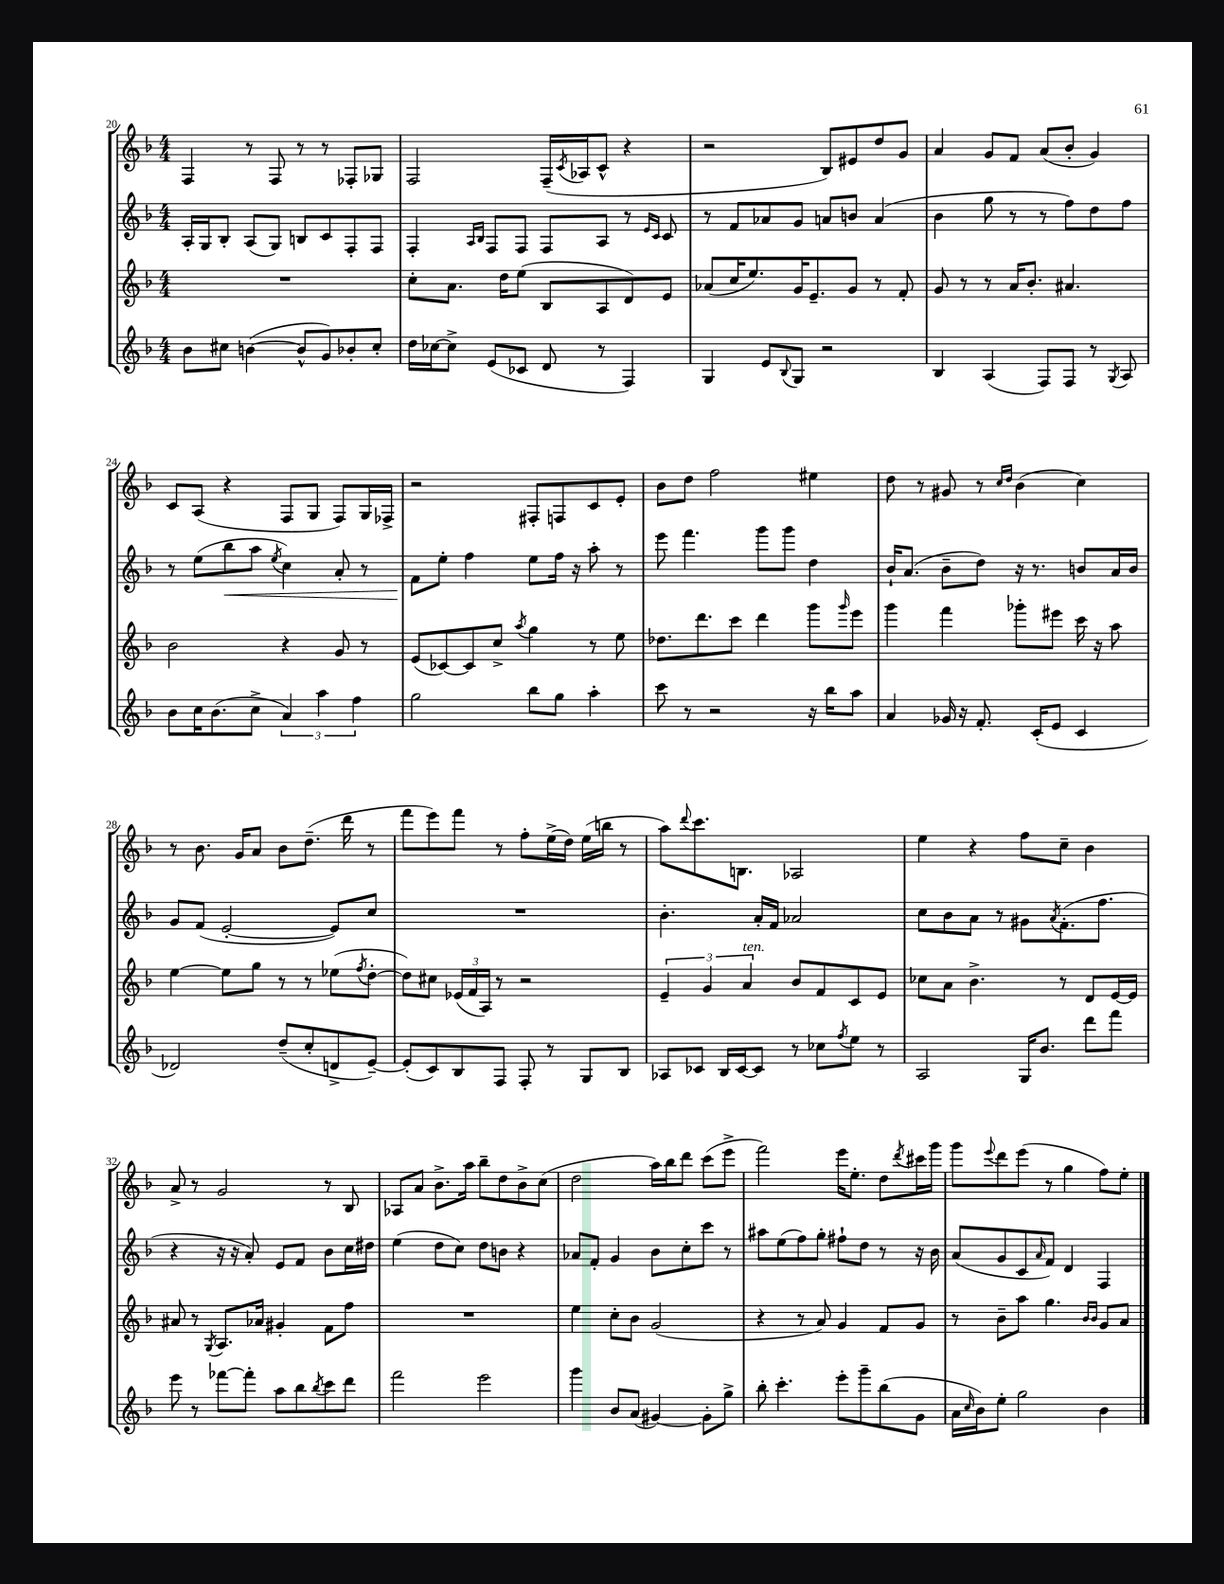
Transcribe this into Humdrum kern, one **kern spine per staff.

**kern	**kern	**kern	**dynam	**kern
*part4	*part3	*part2	*part2	*part1
*staff4	*staff3	*staff2	*staff2	*staff1
*clefG2	*clefG2	*clefG2	*	*clefG2
*k[b-]	*k[b-]	*k[b-]	*	*k[b-]
*M4/4	*M4/4	*M4/4	*	*M4/4
=20	=20	=20	=20	=20
8b-\L	1r	16A'/LL	.	4F/
.	.	16G/J	.	.
8cc#X\J	.	8B-'/J	.	.
([4bn\	.	(8A/L	.	8r
.	.	8G/J)	.	8F/
8b^^/L]	.	8Bn/L	.	8r
8g/)	.	8c/	.	8r
8b-X'/	.	8F'/	.	8F-X'/L
8cc#'/J	.	8F/J	.	8G-X/J
=21	=21	=21	=21	=21
16dd\LL	8cc'\L	4F'/	.	2F/
[16cc-X\J	.	.	.	.
8cc-^\J]	8.a\J	.	.	.
.	.	16qqA/LL	.	.
.	.	16qqB-/JJ	.	.
(8e/L	.	8F/L	.	.
.	16dd\KL	.	.	.
8c-X/J	(8ee\J	8F/J	.	.
8d/	8B-/L	8F/L	.	(16F~/LL
.	.	.	.	8qc/
.	.	.	.	16A-X/J
8r	8A/	8A/J	.	8c^^/J
4F/)	8d/)	8r	.	4r
.	.	16qqe/LL	.	.
.	.	16qqc/JJ	.	.
.	8e/J	8c/	.	.
=22	=22	=22	=22	=22
4G/	(8a-X/L	8r	.	2r
.	16cc/K	8f/L	.	.
.	8.ee/)	.	.	.
8e/L	.	8a-X/	.	.
8qqB-/	.	.	.	.
8G/J	16g/K	8g/J	.	.
.	8.e~/	.	.	.
2r	.	8an/L	.	8B-/L)
.	8g/J	8bn/J	.	8e#X/
.	8r	(4a/	.	8dd/
.	8f'/	.	.	8g/J
=23	=23	=23	=23	=23
4B-/	8g/	4b-\	.	4a/
.	8r	.	.	.
(4A/	8r	8gg\	.	8g/L
.	16a/KL	8r	.	8f/J
.	8.b-'/J	.	.	.
8F/L)	.	8r	.	(8a/L
8F/J	4.a#X/	8ff\L)	.	8b-'/J
8r	.	8dd\	.	4g/)
8qG/	.	.	.	.
8A/	.	8ff\J	.	.
!!LO:LB:g=z
=24	=24	=24	=24	=24
8b-\L	2b-\	8r	.	8c/L
16cc\K	.	(8ee\L	.	(8A/J
(8.b-\	.	.	.	.
!	!	!	!LO:HP:b	!
.	.	8bb-\	<	4r
8cc^\J	.	8aa\J	.	.
.	.	8qee/	.	.
6a/)	4r	4cc\)	.	8F/L
.	.	.	.	8G/J
6aa\	.	.	.	.
.	8g/	8a'/	.	8F/L)
6ff\	.	.	.	.
.	8r	8r	.	16G/L
.	.	.	.	16F-X^/JJ
=25	=25	=25	=25	=25
2gg\	(8e/L	8f\L	.	2r
.	[8c-X/)	8ee'\J	[	.
.	8c-/]	4ff\	.	.
.	8cc^/J	.	.	.
.	8qaa/	.	.	.
8bb-\L	4gg\	8ee\L	.	8F#X'/L
8gg\J	.	16ff\Jk	.	8Fn/
.	.	16r	.	.
4aa'\	8r	8aa'\	.	8c/
.	8ee\	8r	.	8e'/J
=26	=26	=26	=26	=26
8ccc\	8.dd-X\L	8eee\	.	8b-\L
8r	.	4.fff\	.	8dd\J
.	8.ddd\	.	.	.
2r	.	.	.	2ff\
.	8ccc\J	.	.	.
.	4ddd\	8ggg\L	.	.
.	.	8ggg\J	.	.
16r	8ggg\L	4dd\	.	4ee#X\
16bb-\KL	.	.	.	.
.	16qqggg/	.	.	.
8aa\J	8eee\J	.	.	.
=27	=27	=27	=27	=27
4a/	4ggg\	16b-`/KL	.	8dd\
.	.	(8.a/J	.	.
.	.	.	.	8r
16g-X/	4fff\	8b-~\L	.	8g#X/
16r	.	.	.	.
8.f'/	.	8dd\J)	.	8r
.	.	.	.	16qqcc/LL
.	.	.	.	16qqdd/JJ
.	8ggg-X'\L	16r	.	(4b-\
(16c'/KL	.	8.r	.	.
8e/J	8eee#X\J	.	.	.
4c/	16ccc\	8bn/L	.	4cc\)
.	16r	.	.	.
.	8aa\	16a/L	.	.
.	.	16b/JJ	.	.
!!LO:LB:g=z
=28	=28	=28	=28	=28
2d-X/)	[4ee\	8g/L	.	8r
.	.	(8f/J	.	8.b-\
.	8ee\L]	[2e'/	.	.
.	.	.	.	16g/KL
.	8gg\J	.	.	8a/J
(8dd~/L	8r	.	.	8b-\L
8cc'/	8r	.	.	(8.dd~\J
8dn^/	(8ee-X\L	8e/L])	.	.
.	.	.	.	16ddd\
.	8qff/	.	.	.
[8e~/J)	[8dd'\J	8cc/J	.	8r
=29	=29	=29	=29	=29
(8e'/L]	8dd\L])	1r	.	8fff\L
8c/)	8cc#X\J	.	.	8eee\)
8B-/	(24e-X/LL	.	.	8fff\J
.	24f/	.	.	.
.	24A/JJ)	.	.	.
8F/J	8r	.	.	8r
8F'/	2r	.	.	8ff'\L
8r	.	.	.	(16ee^\L
.	.	.	.	16dd\JJ)
8G/L	.	.	.	(16ee\LL
.	.	.	.	16bbn\JJ
8B-/J	.	.	.	8r
=30	=30	=30	=30	=30
8A-X/L	6e~/	4.b-'\	.	8aa\L)
.	.	.	.	8qqddd/
8c-X/J	.	.	.	8.ccc\
.	6g/	.	.	.
16B-/LL	.	.	.	.
[16c-/J	.	.	.	8.Bn\J
!	!LO:TX:a:i:t=ten.	!	!	!
.	6a/	.	.	.
8c-/J]	.	16a'/LL	.	.
.	.	16f/JJ	.	.
8r	8b-/L	2a-X/	.	2A-X/
8cc-X\L	8f/	.	.	.
8qff/	.	.	.	.
8ee\J	8c/	.	.	.
8r	8e/J	.	.	.
=31	=31	=31	=31	=31
2A/	8cc-X\L	8cc\L	.	4ee\
.	8a\J	8b-\	.	.
.	4.b-^\	8a\J	.	4r
.	.	8r	.	.
16G/KL	.	8g#X\L	.	8ff\L
8.b-/J	.	.	.	.
.	.	8qa/	.	.
.	8r	(8.f'\	.	8cc~\J
8ddd\L	8d/L	.	.	4b-\
.	.	8.ff\J	.	.
8fff\J	[16e/L	.	.	.
.	16e/JJ]	.	.	.
!!LO:LB:g=z
=32	=32	=32	=32	=32
8eee\	8a#X/	4r	.	8a^/
8r	8r	.	.	8r
.	8qG/	.	.	.
[8fff-X\L	8.A/L	16r	.	2g/
.	.	16r	.	.
8fff-'\J]	.	8a'/)	.	.
.	16a-X/Jk	.	.	.
8aa\L	4g#X'/	8e/L	.	.
8bb-\	.	8f/J	.	.
8qbb-/	.	.	.	.
8ccc\	8f\L	8b-\L	.	8r
8ddd\J	8ff\J	16cc\L	.	8B-/
.	.	16dd#X\JJ	.	.
=33	=33	=33	=33	=33
2fff\	1r	(4ee\	.	8A-X/L
.	.	.	.	8a/J
.	.	8dd\L	.	8.b-^\L
.	.	8cc\J)	.	.
.	.	.	.	16aa\Jk
2eee\	.	8dd\L	.	8bb-~\L
.	.	8bn\J	.	8dd\
.	.	4r	.	8b-^\
.	.	.	.	(8cc\J
=34	=34	=34	=34	=34
4ggg\	4ee\	8a-X/L	.	2dd\
.	.	8f'/J	.	.
8b-/L	8cc'\L	4g/	.	.
(8a/J	8b-\J	.	.	.
[4g#X/)	(2g/	8b-\L	.	16aa\LL)
.	.	.	.	16bb-\J
.	.	8cc'\	.	8ddd\J
8g#'\L]	.	8ccc\J	.	(8ccc\L
8gg^\J	.	8r	.	8eee^\J
=35	=35	=35	=35	=35
8bb-'\	4r	8aa#X\L	.	2fff\)
4.ccc'\	.	(8ee\	.	.
.	8r	8ff\)	.	.
.	8a/)	8gg'\J	.	.
8eee'\L	4g/	8ff#X`\L	.	16eee\KL
.	.	.	.	8.ee'\J
8ggg~\	.	8dd\J	.	.
(8bb-\	8f/L	8r	.	8dd\L
.	.	.	.	8qddd/
8g\J	8g/J	16r	.	16ccc#X\L
.	.	16b-\	.	16ggg\JJ
=36	=36	=36	=36	=36
16a\LL	8r	(8a/L	.	8ggg\L
16qqcc/	.	.	.	.
16b-\J)	.	.	.	.
.	.	.	.	8qqeee/
8ee'\J	8b-~\L	8g/	.	8ddd\
2gg\	8aa\J	8c/	.	(8eee\J
.	.	16qqa/	.	.
.	4.gg\	8f/J)	.	8r
.	.	4d/	.	4gg\
.	16qqb-/LL	.	.	.
.	16qqb-/JJ	.	.	.
4b-\	8g/L	4F/	.	8ff\L)
.	8a/J	.	.	8ee'\J
==	==	==	==	==
*-	*-	*-	*-	*-
